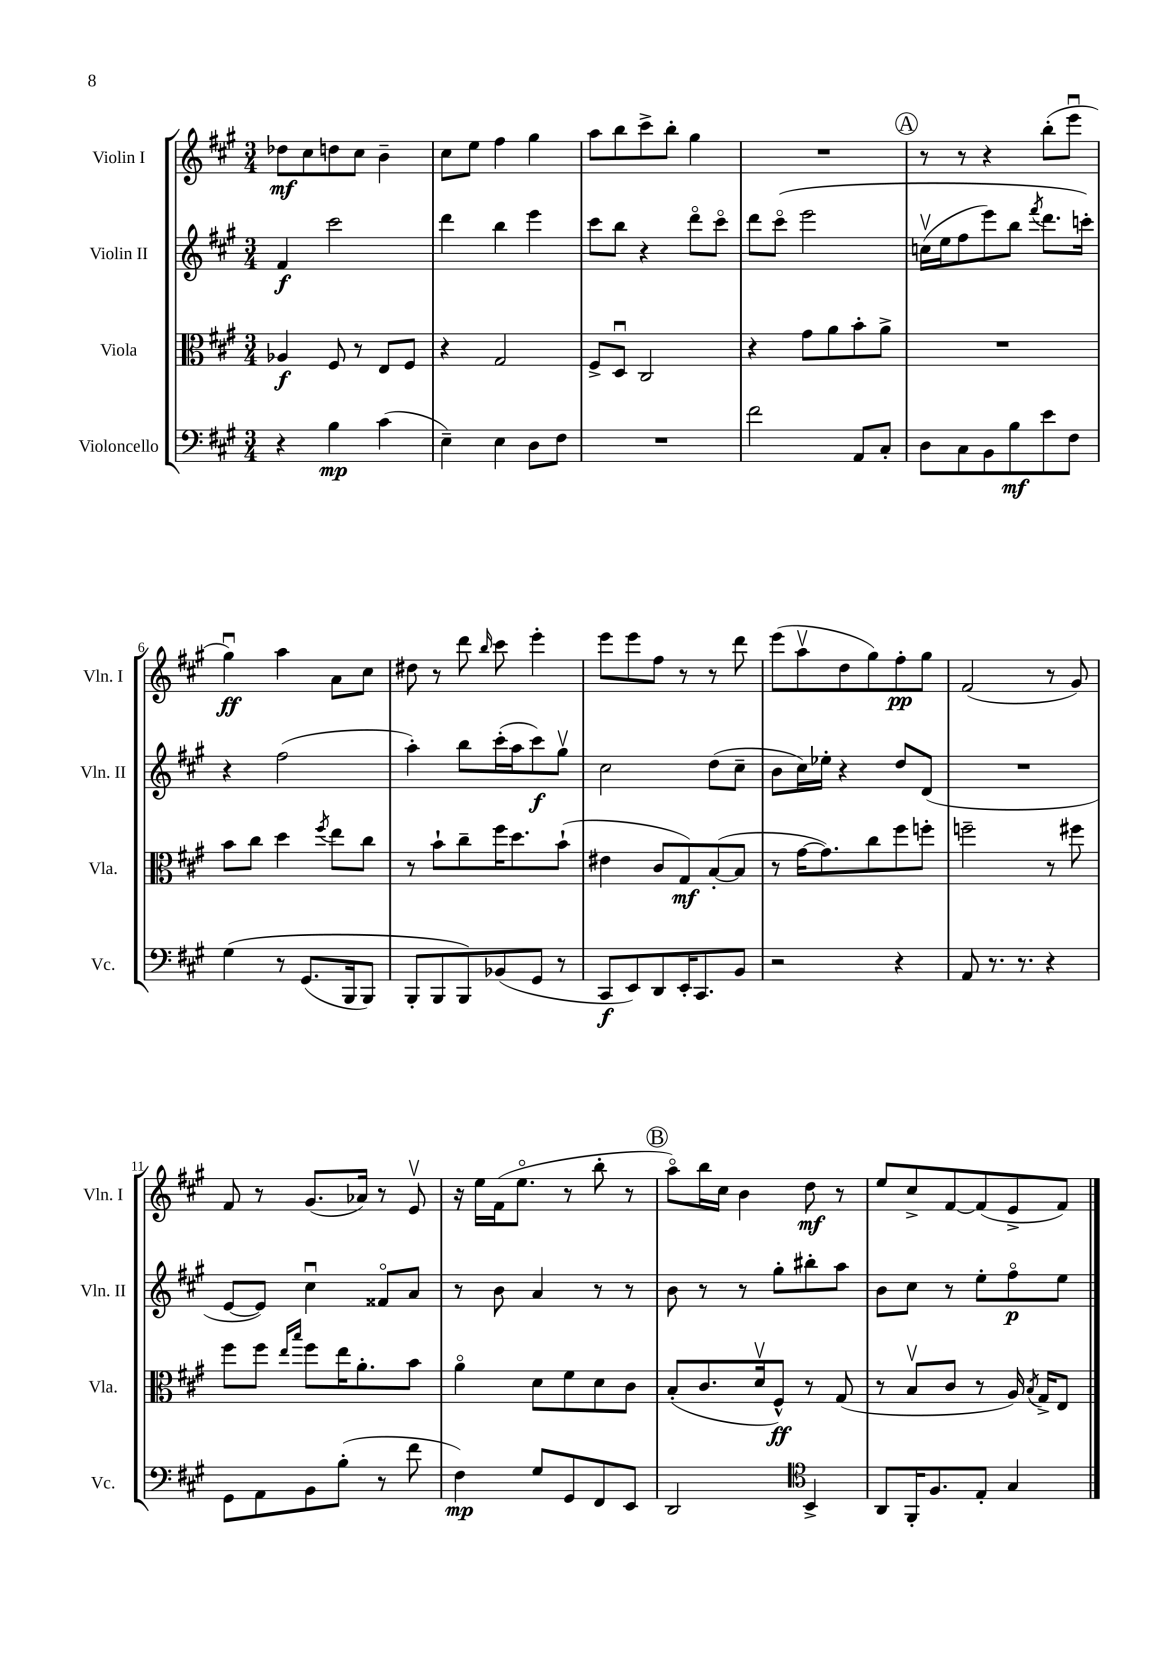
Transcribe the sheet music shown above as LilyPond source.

<<
\new StaffGroup <<
\new Staff = "s0" \with { instrumentName = "Violin I" shortInstrumentName = "Vln. I" } {
    \clef treble \key a \major \numericTimeSignature \time 3/4
    \autoBeamOff des''8[\mf cis''8 d''8 cis''8] b'4-- |
    cis''8[ e''8] fis''4 gis''4 |
    a''8[ b''8 cis'''8-> b''8]-. gis''4 |
    R2. |
    \mark \markup { \circle "A" } r8 r8 r4 b''8[-.( e'''8]\downbow |
    gis''4\downbow\ff) a''4 a'8[ cis''8] |
    dis''8 r8 d'''8 \grace { b''16 } cis'''8 e'''4-. |
    e'''8[ e'''8 fis''8] r8 r8 d'''8 |
    e'''8[( a''8\upbow d''8 gis''8) fis''8-.\pp gis''8] |
    fis'2( r8 gis'8) |
    fis'8 r8 gis'8.[( aes'16]) r8 e'8\upbow |
    r16 e''16[ fis'16( e''8.]\flageolet r8 b''8-. r8 |
    \mark \markup { \circle "B" } a''8[\flageolet) b''16 cis''16] b'4 d''8\mf r8 |
    e''8[ cis''8-> fis'8~ fis'8( e'8-> fis'8]) \bar "|." |
}
\new Staff = "s1" \with { instrumentName = "Violin II" shortInstrumentName = "Vln. II" } {
    \clef treble \key a \major \numericTimeSignature \time 3/4
    \autoBeamOff fis'4\f cis'''2 |
    d'''4 b''4 e'''4 |
    cis'''8[ b''8] r4 d'''8[\flageolet cis'''8]\flageolet |
    d'''8[ cis'''8]\flageolet\( e'''2 |
    \mark \markup { \circle "A" } c''16[\upbow( e''16 fis''8 e'''8) b''8] \acciaccatura { fis'''8 } d'''8.[ c'''16]-.\) |
    r4 fis''2( |
    a''4-.) b''8[ cis'''16-.( a''16 cis'''8\f) gis''8]\upbow |
    cis''2 d''8[( cis''8]-- |
    b'8[ cis''16) ees''16]-. r4 d''8[ d'8]( |
    R2. |
    e'8[~ e'8]) cis''4\downbow fisis'8[\flageolet a'8] |
    r8 b'8 a'4 r8 r8 |
    \mark \markup { \circle "B" } b'8 r8 r8 gis''8[-. bis''8-. a''8] |
    b'8[ cis''8] r8 e''8[-. fis''8\flageolet\p e''8] \bar "|." |
}
\new Staff = "s2" \with { instrumentName = "Viola" shortInstrumentName = "Vla." } {
    \clef alto \key a \major \numericTimeSignature \time 3/4
    \autoBeamOff aes4\f fis8 r8 e8[ fis8] |
    r4 gis2 |
    fis8[-> d8]\downbow cis2 |
    r4 gis'8[ a'8 b'8-. a'8]-> |
    \mark \markup { \circle "A" } R2. |
    b'8[ cis''8] d''4 \acciaccatura { fis''8 } e''8[ cis''8] |
    r8 b'8[-! cis''8-- fis''16 d''8. b'8]-!( |
    eis'4 cis'8[ gis8\mf) b8~-.( b8] |
    r8 gis'16[~ gis'8.) cis''8 fis''8 f''8]-. |
    f''2-- r8 fis''8 |
    fis''8[ fis''8] \grace { e''16[ b''16] } fis''8[ e''16 a'8.-. b'8] |
    a'4\flageolet d'8[ fis'8 d'8 cis'8] |
    \mark \markup { \circle "B" } b8[-.( cis'8. d'16\upbow fis8]-^\ff) r8 gis8( |
    r8 b8[\upbow cis'8] r8 a16) \acciaccatura { b8 } gis16[-> e8] \bar "|." |
}
\new Staff = "s3" \with { instrumentName = "Violoncello" shortInstrumentName = "Vc." } {
    \clef bass \key a \major \numericTimeSignature \time 3/4
    \autoBeamOff r4 b4\mp cis'4( |
    e4--) e4 d8[ fis8] |
    R2. |
    fis'2 a,8[ cis8]-. |
    \mark \markup { \circle "A" } d8[ cis8 b,8 b8\mf e'8 fis8] |
    gis4\( r8 gis,8.[( b,,16 b,,8]) |
    b,,8[-. b,,8 b,,8\) bes,8( gis,8] r8 |
    cis,8[\f e,8) d,8 e,16-. cis,8. b,8] |
    r2 r4 |
    a,8 r8. r8. r4 |
    gis,8[ a,8 b,8 b8]-.( r8 fis'8 |
    fis4\mp) gis8[ gis,8 fis,8 e,8] |
    \mark \markup { \circle "B" } d,2 \clef tenor b,4-> |
    a,8[ fis,16-. fis8. e8]-. gis4 \bar "|." |
}
>>
>>
